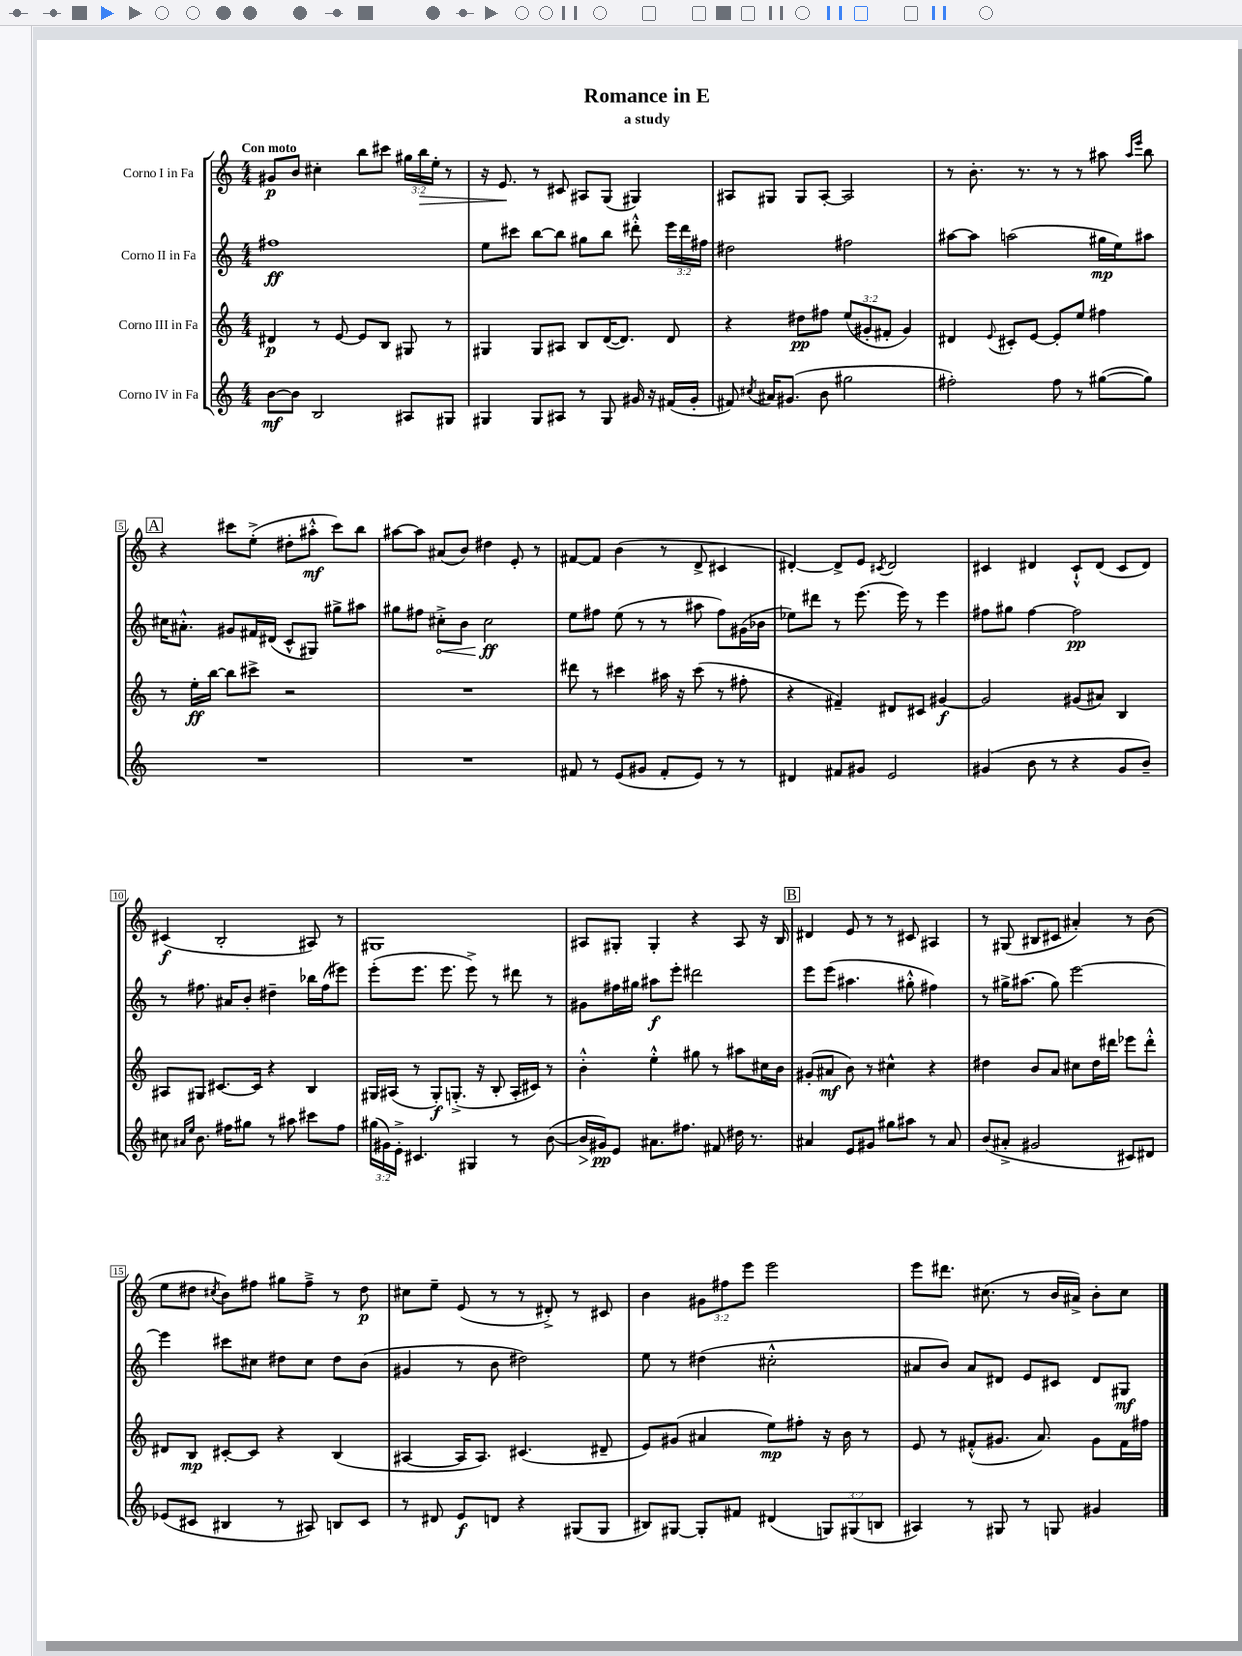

**kern	**dynam	**kern	**dynam	**kern	**dynam	**kern	**dynam
*part4	*part4	*part3	*part3	*part2	*part2	*part1	*part1
*staff4	*staff4	*staff3	*staff3	*staff2	*staff2	*staff1	*staff1
*I"Corno IV in Fa	*	*I"Corno III in Fa	*	*I"Corno II in Fa	*	*I"Corno I in Fa	*
*clefG2	*	*clefG2	*	*clefG2	*	*clefG2	*
*k[]	*	*k[]	*	*k[]	*	*k[]	*
*M4/4	*	*M4/4	*	*M4/4	*	*M4/4	*
=1	=1	=1	=1	=1	=1	=1	=1
!	!	!	!	!	!	!LO:TX:a:B:t=Con moto	!
[8b\L	mf	4d#X/	p	1ff#X	ff	8g#X/L	p
8b\J]	.	.	.	.	.	8b/J	.
2B/	.	8r	.	.	.	4cc#X'\	.
.	.	[8e/	.	.	.	.	.
.	.	8e/L]	.	.	.	8bb\L	.
.	.	8B/J	.	.	.	8ccc#X\J	.
8A#X/L	.	8G#X/	.	.	.	24gg#X\LL	.
!	!	!	!	!	!	!	!LO:HP:b
.	.	.	.	.	.	24bb\	>
.	.	.	.	.	.	24ee'\JJ	.
8G#X/J	.	8r	.	.	.	8r	.
=2	=2	=2	=2	=2	=2	=2	=2
4G#X/	.	4G#X/	.	8ee\L	.	16r	.
.	.	.	.	.	.	8.e/	.
.	.	.	.	8ccc#X\J	.	.	.
8G#/L	.	8G#/L	.	[8bb\L	.	8r	]
8A#X/J	.	8A#X/J	.	8bb\J]	.	8c#X/	.
8r	.	8B/L	.	8gg#X\L	.	8A#X/L	.
8G#/	.	([16d/K	.	8bb\J	.	(8G/J	.
.	.	8.d/J])	.	.	.	.	.
16g#X/	.	.	.	8ddd#X'^^\	.	4G#X/)	.
16r	.	.	.	.	.	.	.
(16f#X/LL	.	8d/	.	24eee\LL	.	.	.
.	.	.	.	24ddd#\	.	.	.
16g#'/JJ	.	.	.	.	.	.	.
.	.	.	.	24ff#X\JJ	.	.	.
=3	=3	=3	=3	=3	=3	=3	=3
8f#X/)	.	4r	.	2dd#X\	.	8A#X/L	.
8qcc#X/	.	.	.	.	.	.	.
16a#X/KL	.	.	.	.	.	8G#X/J	.
(8.g#X/J	.	.	.	.	.	.	.
.	.	8dd#X\L	pp	.	.	8G#/L	.
8b\	.	8ff#X\J	.	.	.	[8A#'/J	.
2gg#X\	.	(12ee/L	.	2ff#X\	.	2A#/]	.
.	.	12g#X'/	.	.	.	.	.
.	.	12f#X'/J	.	.	.	.	.
.	.	4g#/)	.	.	.	.	.
=4	=4	=4	=4	=4	=4	=4	=4
2ff#X'\)	.	4d#X/	.	[8aa#X\L	.	8r	.
.	.	.	.	8aa#\J]	.	8.b'\	.
.	.	8qqe/	.	.	.	.	.
.	.	8c#X'/L	.	(2aan\	.	.	.
.	.	.	.	.	.	8.r	.
.	.	[8e/J	.	.	.	.	.
8ff#\	.	8e'/L]	.	.	.	8r	.
8r	.	8ee/J	.	.	.	8r	.
([8gg#X\L	.	4ff#X\	.	16gg#X\LL	mp	8aa#X\	.
.	.	.	.	16ee\J)	.	.	.
.	.	.	.	.	.	16qqaa#/LL	.
.	.	.	.	.	.	16qqeee/JJ	.
8gg#\J])	.	.	.	8aa#X\J	.	8bb\	.
!!LO:LB:g=z
!!LO:REH:place=s1:t=A
=5	=5	=5	=5	=5	=5	=5	=5
1r	.	8r	.	16cc#X\KL	.	4r	.
.	.	.	.	8.a#X'^^\J	.	.	.
.	.	16ee'\LL	ff	.	.	.	.
.	.	[16bb\JJ	.	.	.	.	.
.	.	8bb\L]	.	8g#X/L	.	8ccc#X\L	.
.	.	8ccc#X^\J	.	16f#X/L	.	(8ee'^\J	.
.	.	.	.	(16d#X/JJ	.	.	.
.	.	2r	.	8c^^/L	.	8dd#X'\L	.
.	.	.	.	8G#X/J)	.	8aa#X'^^\J	mf
.	.	.	.	8gg#X^\L	.	8ccc#\L)	.
.	.	.	.	8aa#X\J	.	8bb\J	.
=6	=6	=6	=6	=6	=6	=6	=6
1r	.	1r	.	8gg#X\L	.	[8aa#X\L	.
.	.	.	.	8ff#X\J	.	8aa#\J]	.
!	!	!	!	!	!LO:HP:b	!	!
.	.	.	.	8cc#X'^\L	<	(8a#X/L	.
.	.	.	.	8b\J	.	8b/J)	.
.	.	.	.	2cc#\	ff	4dd#X\	.
.	.	.	.	.	.	8e'/	.
.	.	.	.	.	.	8r	.
.	.	.	.	.	[	.	.
=7	=7	=7	=7	=7	=7	=7	=7
8f#X/	.	8ddd#X\	.	8ee\L	.	[8f#X/L	.
8r	.	8r	.	8ff#X\J	.	8f#/J]	.
(8e/L	.	4ccc#X\	.	(8ee\	.	(4b\	.
8g#X/J	.	.	.	8r	.	.	.
8f#'/L	.	16aa#X\	.	8r	.	8r	.
.	.	16r	.	.	.	.	.
8e/J)	.	(8ccc#\	.	8aa#X\	.	8d^/	.
8r	.	8r	.	8ff#\L)	.	4c#X/	.
8r	.	8ff#X'\	.	(16g#X\L	.	.	.
.	.	.	.	16b-X\JJ	.	.	.
=8	=8	=8	=8	=8	=8	=8	=8
4d#X/	.	4r	.	8ee-X\L)	.	[4d#X'/)	.
.	.	.	.	8ddd#X\J	.	.	.
8f#X/L	.	4f#X~/)	.	8r	.	8d#^/L]	.
8g#X/J	.	.	.	(8.eee\	.	8e/J	.
.	.	.	.	.	.	8qc#X/	.
2e/	.	8d#X/L	.	.	.	2d#/	.
.	.	.	.	16eee\)	.	.	.
.	.	8c#X/J	.	8r	.	.	.
.	.	[4g#X/	f	4eee\	.	.	.
=9	=9	=9	=9	=9	=9	=9	=9
(4g#X/	.	2g#/]	.	8ff#X\L	.	4c#X/	.
.	.	.	.	8gg#X\J	.	.	.
8b\	.	.	.	[4ff#\	.	4d#X/	.
8r	.	.	.	.	.	.	.
4r	.	(8g#X/L	.	2ff#\]	pp	8c#`^^/L	.
.	.	8a#X/J)	.	.	.	(8d#/J	.
8g#/L	.	4B/	.	.	.	8c#/L	.
8b~/J)	.	.	.	.	.	8d#/J)	.
!!LO:LB:g=z
=10	=10	=10	=10	=10	=10	=10	=10
8cc#X\	.	8A#X/L	.	8r	.	(4c#X/	f
16qqa#X/LL	.	.	.	.	.	.	.
16qqee/JJ	.	.	.	.	.	.	.
8.b\	.	8G#X/J	.	8.ff#X\	.	.	.
.	.	[8.c#X/L	.	.	.	2B'/	.
16ff#X\KL	.	.	.	16a#X/KL	.	.	.
8gg#X\J	.	.	.	8b'/J	.	.	.
.	.	16c#/Jk]	.	.	.	.	.
8r	.	4r	.	4dd#X~\	.	.	.
8aa#X\	.	.	.	.	.	.	.
8ccc#X\L	.	4B/	.	16bb-X\LL	.	8A#X/)	.
.	.	.	.	(16ff#\J	.	.	.
8ff#\J	.	.	.	8eee#X\J)	.	8r	.
=11	=11	=11	=11	=11	=11	=11	=11
(24gg#X\LL	.	16G#X/LL	.	(8eee'\L	.	1G#X	.
24g#X\)	.	.	.	.	.	.	.
.	.	(16A#X/JJ	.	.	.	.	.
24e'^\JJ	.	.	.	.	.	.	.
4.c#X/	.	8r	.	8.eee\J	.	.	.
.	.	8G#'/L)	f	.	.	.	.
.	.	.	.	8.eee\	.	.	.
.	.	(8.Gn'^/J	.	.	.	.	.
4G#X/	.	.	.	8eee^\)	.	.	.
.	.	16r	.	.	.	.	.
.	.	8B'/	.	8r	.	.	.
8r	.	16A#'/LL	.	8ddd#X\	.	.	.
.	.	16c#X/JJ)	.	.	.	.	.
([8b\	.	8r	.	8r	.	.	.
=12	=12	=12	=12	=12	=12	=12	=12
!	!LO:HP:b	!	!	!	!	!	!
16b/LL]	>	4b'^^\	.	8g#X\L	.	8A#X/L	.
16g#X/J)	pp	.	.	.	.	.	.
8e/J	]	.	.	16ff#X\L	.	8G#X'/J	.
.	.	.	.	16gg#X\JJ	.	.	.
8.a#X\L	.	4ee'^^\	.	8aa#X\L	f	4G#'/	.
.	.	.	.	8eee'\J	.	.	.
8.ff#X\J	.	.	.	.	.	.	.
.	.	8gg#X\	.	2ddd#X\	.	4r	.
8f#X/	.	8r	.	.	.	.	.
16dd#X\	.	8aa#X\L	.	.	.	8A#/	.
8.r	.	.	.	.	.	.	.
.	.	16cc#X\L	.	.	.	16r	.
.	.	16b\JJ	.	.	.	16B/	.
!!LO:REH:place=s1:t=B
=13	=13	=13	=13	=13	=13	=13	=13
4a#X/	.	(8g#X'/L	.	8eee\L	.	4d#X/	.
.	.	8a#X/J	mf	(8eee\J	.	.	.
8e/L	.	8b\)	.	4.aa#X\	.	8e/	.
8g#X/J	.	8r	.	.	.	8r	.
8gg#X\L	.	4cc#X^^\	.	.	.	8r	.
8aa#X\J	.	.	.	8gg#X'^^\	.	8c#X/	.
8r	.	4r	.	4ff#X\)	.	4A#X/	.
8a#/	.	.	.	.	.	.	.
=14	=14	=14	=14	=14	=14	=14	=14
(8b/L	.	4dd#X\	.	8r	.	8r	.
8a#X'^/J	.	.	.	16gg#X^\KL	.	(8G#X/	.
.	.	.	.	(8.aa#X\J	.	.	.
2g#X/	.	8b/L	.	.	.	8B#X/L	.
.	.	8a/J	.	8gg#\)	.	8c#X/J	.
.	.	8cc#X\L	.	[2eee\	.	4a#X'/)	.
.	.	16dd#\L	.	.	.	.	.
.	.	16ddd#X\JJ	.	.	.	.	.
8c#X/L)	.	8eee-X\L	.	.	.	8r	.
8d#X/J	.	8ddd#'^^\J	.	.	.	(8b\	.
!!LO:LB:g=z
=15	=15	=15	=15	=15	=15	=15	=15
(8e-X/L	.	8d#X/L	.	4eee\]	.	8ee\L	.
8c#X/J	.	8B/J	mp	.	.	8dd#X\J	.
.	.	.	.	.	.	8qcc#X/	.
4B#X/	.	[8c#X'/L	.	8ccc#X\L	.	8b\L)	.
.	.	8c#/J]	.	8cc#X\J	.	8ff#X\J	.
8r	.	4r	.	8dd#X\L	.	8gg#X\L	.
8A#X/)	.	.	.	8cc#\J	.	8ff#~^\J	.
8Bn/L	.	(4B/	.	8dd#\L	.	8r	.
8c#/J	.	.	.	(8b\J	.	8dd#\	p
=16	=16	=16	=16	=16	=16	=16	=16
8r	.	[4A#X/	.	4g#X/	.	8cc#X\L	.
8d#X/	.	.	.	.	.	8ee~\J	.
8e/L	f	16A#/KL]	.	8r	.	(8e/	.
.	.	8.A#/J)	.	.	.	.	.
8dn/J	.	.	.	8b\	.	8r	.
4r	.	(4.c#X/	.	2dd#X\)	.	8r	.
.	.	.	.	.	.	8d#X'^/)	.
(8G#X/L	.	.	.	.	.	8r	.
8G#/J	.	8d#X~/	.	.	.	8c#X/	.
=17	=17	=17	=17	=17	=17	=17	=17
8B#X/L)	.	8e/L)	.	8ee\	.	4b\	.
[8G#X/J	.	(8g#X/J	.	8r	.	.	.
8G#'/L]	.	4a#X/	.	(4dd#X\	.	12g#X\L	.
.	.	.	.	.	.	12ff#X\	.
8f#X/J	.	.	.	.	.	.	.
.	.	.	.	.	.	12eee\J	.
(4d#X/	.	8ee\L)	mp	2cc#X'^^\	.	2eee\	.
.	.	8ff#X'\J	.	.	.	.	.
12Gn/L)	.	16r	.	.	.	.	.
.	.	16b\	.	.	.	.	.
(12G#X/	.	.	.	.	.	.	.
.	.	8r	.	.	.	.	.
12Bn/J	.	.	.	.	.	.	.
=18	=18	=18	=18	=18	=18	=18	=18
4A#X/)	.	8e/	.	8a#X/L	.	8eee\L	.
.	.	8r	.	8b/J)	.	8.ddd#X\J	.
8r	.	(8f#X'^^/L	.	8a#/L	.	.	.
.	.	.	.	.	.	(8.cc#X\	.
8G#X/	.	8.g#X/J	.	8d#X/J	.	.	.
8r	.	.	.	8e/L	.	8r	.
.	.	8.a/)	.	.	.	.	.
8Gn/	.	.	.	8c#X/J	.	16b/LL	.
.	.	.	.	.	.	16a#X^/JJ)	.
4g#X/	.	8g#\L	.	8d#/L	.	8b'\L	.
.	.	16f#\L	.	8G#X/J	mf	8cc#\J	.
.	.	16ff#X\JJ	.	.	.	.	.
==	==	==	==	==	==	==	==
*-	*-	*-	*-	*-	*-	*-	*-
